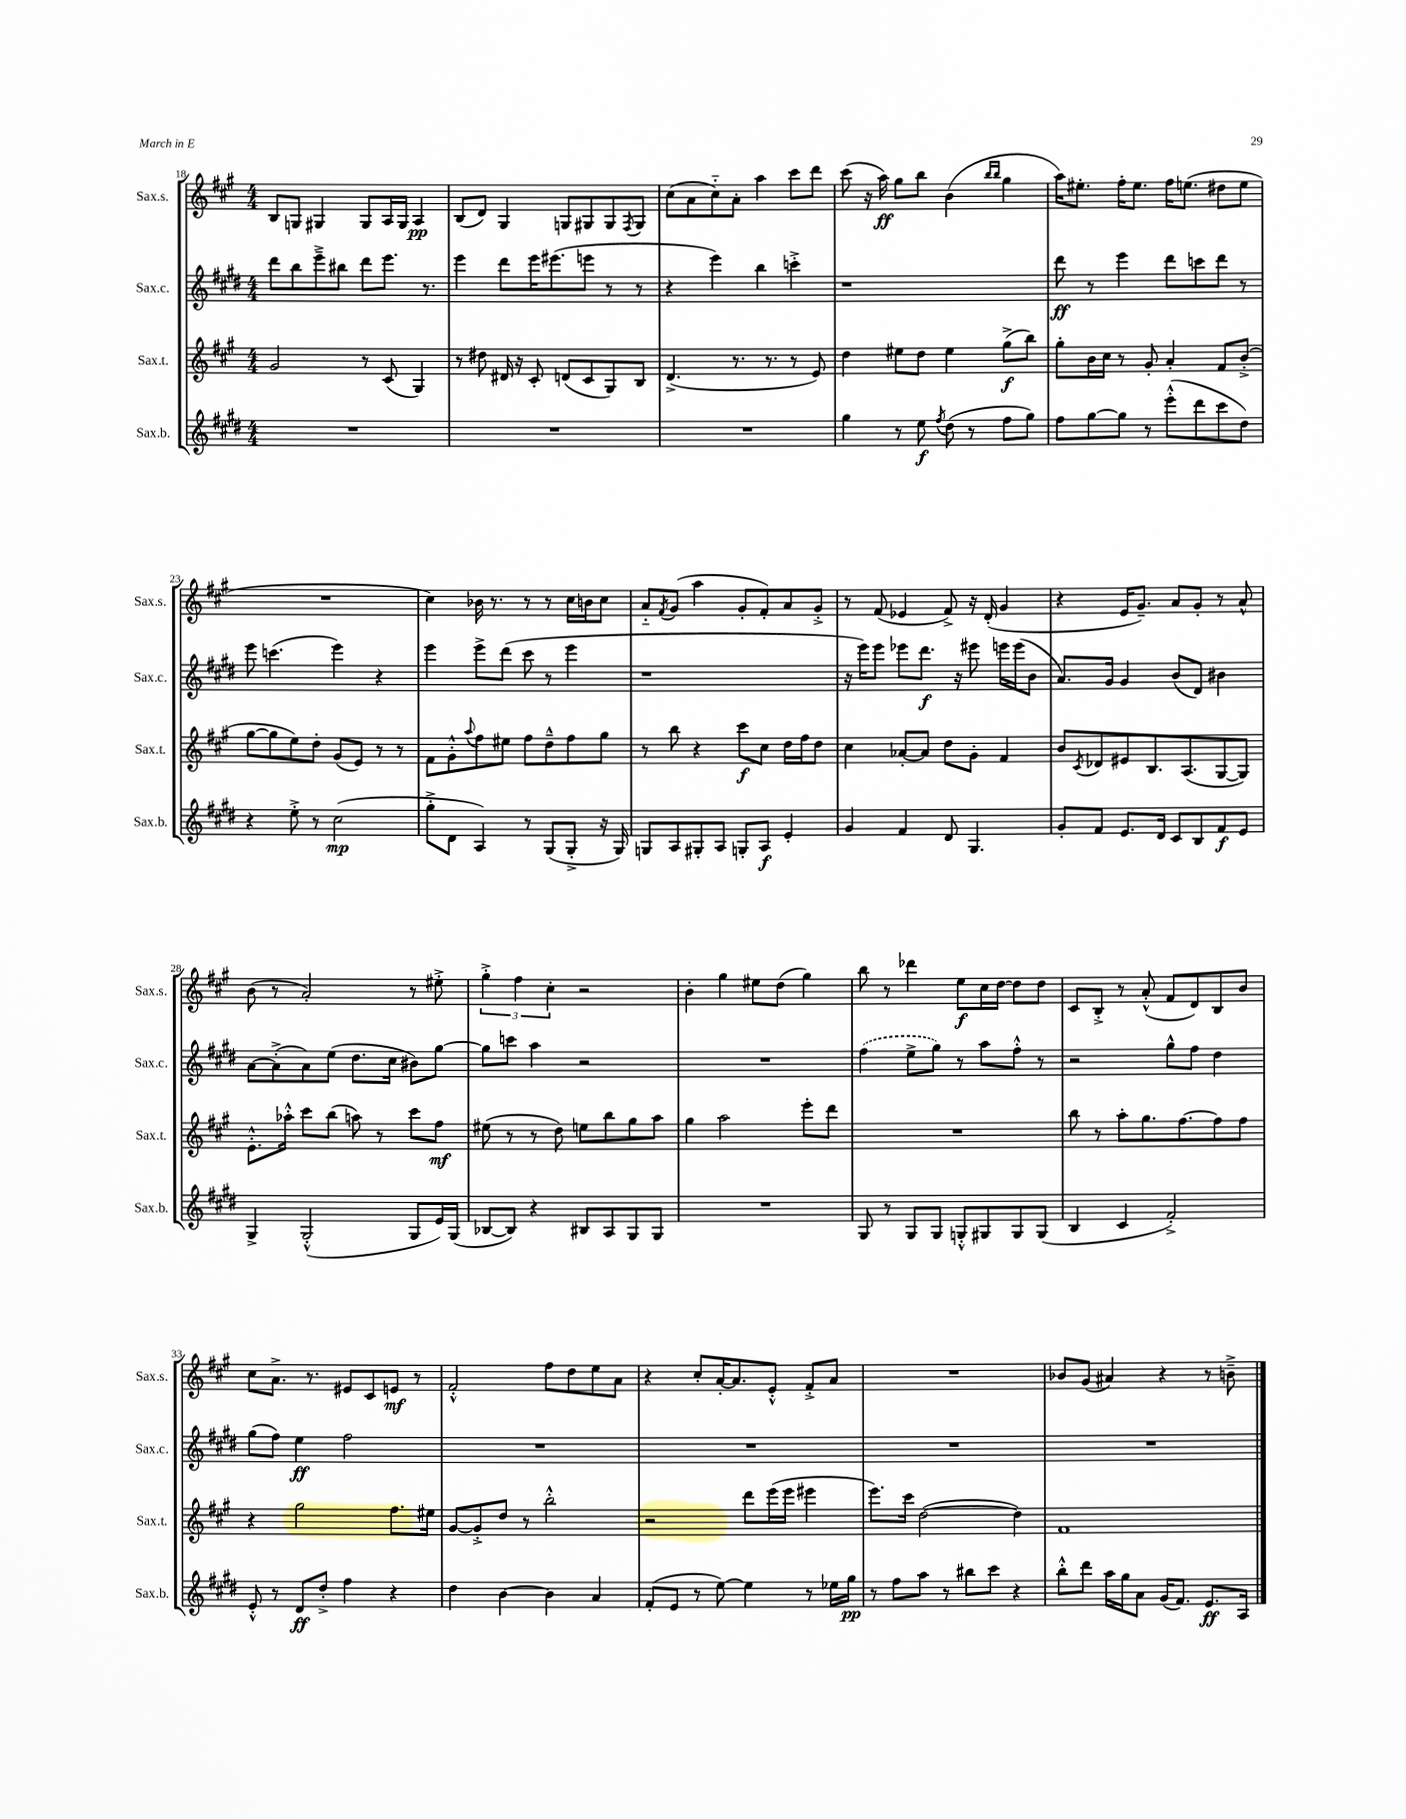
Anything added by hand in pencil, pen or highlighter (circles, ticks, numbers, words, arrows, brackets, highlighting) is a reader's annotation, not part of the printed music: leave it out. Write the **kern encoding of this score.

**kern	**kern	**kern	**kern
*staff4	*staff3	*staff2	*staff1
*clefG2	*clefG2	*clefG2	*clefG2
*k[f#c#g#d#]	*k[f#c#g#]	*k[f#c#g#d#]	*k[f#c#g#]
*M4/4	*M4/4	*M4/4	*M4/4
1r	2g#	8ddd#	8B
.	.	8bb	8G
.	.	8eee~^	4G#
.	.	8bb#	.
.	8r	8ddd#	8G#
.	(8c#	8.eee	16A
.	.	.	16G#
.	4G#)	.	4A
.	.	8.r	.
=	=	=	=
1r	8r	4eee	(8B
.	8dd#	.	8d)
.	16d#	8ddd#	4G#
.	16r	.	.
.	8c#'	16eee	.
.	.	(8.eee#	.
.	(8d	.	8G
.	8c#	8eee	8G#
.	8G#)	8r	8G#
.	.	.	8qF#
.	8B	8r	8G#
=	=	=	=
1r	(4.d^	4r	(8cc#
.	.	.	8a
.	.	4eee)	8cc#'~)
.	8.r	.	8a'
.	.	4bb	4aa
.	8.r	.	.
.	8r	4ccc'^	8ccc#
.	8e)	.	8ddd
=	=	=	=
4gg#	4dd	1r	(8ccc#
.	.	.	16r
.	.	.	16aa)
8r	8ee#	.	8gg#
8ee	8dd	.	8bb
8qff#	.	.	.
(8dd#	4ee#	.	(4b
8r	.	.	.
.	.	.	16qqbb
.	.	.	16qqbb
8ff#	(8gg#^	.	4gg#
8gg#)	8bb)	.	.
=	=	=	=
8ff#	8gg#'	8ddd#	16aa)
.	.	.	8.ee#'
[8gg#	16b	8r	.
.	16cc#	.	.
8gg#]	8r	4eee	16ff#'
.	.	.	8.ee#
8r	8g#'	.	.
(8eee'^^	4a'	8ddd#	16ff#
.	.	.	(8.ee
8ddd#	.	8ccc	.
8ccc#	8f#	8ddd#	8dd#
8dd#)	(8b'^	8r	8ee
=	=	=	=
4r	[8gg#	8eee	1r
.	8gg#]	(4.ccc	.
8ee'^	8ee)	.	.
8r	8dd'	.	.
(2cc#	(8g#	4eee)	.
.	8e)	.	.
.	8r	4r	.
.	8r	.	.
=	=	=	=
8gg#'^	8f#	4eee	4cc#)
8d#	8g#'^^	.	.
.	8qqaa	.	.
4A)	8ff#	8eee^	16b-
.	.	.	8.r
.	8ee#	(8ddd#	.
8r	8ff#	8ccc#	8r
(8G#	8dd~^^	8r	8r
8G#'^	8ff#	4eee	16cc#
.	.	.	16b
16r	8gg#	.	8cc#
16G#)	.	.	.
=	=	=	=
8G	8r	1r	8a'~
.	.	.	8qf#
8A	8bb	.	(8g#
8G#'	4r	.	4aa
8A	.	.	.
8G'	8ccc#	.	8g#'
8A	8cc#	.	8f#')
4e'	16dd	.	8a
.	16ff#	.	.
.	8dd	.	8g#'^
=	=	=	=
4g#	4cc#	16r	8r
.	.	16eee)	.
.	.	8eee	(8f#
4f#	[8a-'	8eee-	4e-
.	8a-]	8.ddd#	.
8d#	8dd	.	8f#^)
.	.	16r	.
4.G#	8g#'	8eee#	16r
.	.	.	(16d'
.	4f#	16eee	4g#
.	.	(16eee	.
.	.	8b	.
=	=	=	=
8g#'	8b	8.a)	4r
.	8qc#	.	.
8f#	8d-	.	.
.	.	16g#	.
8.e	8e#	4g#	16e
.	.	.	8.g#~)
.	8.B	.	.
16d#	.	.	.
8c#	.	(8b	8a
.	(8.A	.	.
8B	.	8d#)	8g#'
8f#	[8G#	4b#	8r
8e	8G#])	.	8a^^
=	=	=	=
4G#^	8.e'^^	[8a	(8b
.	.	(8a'^]	8r
.	16aa-'^^	.	.
(2G#'^^	8ccc#	8a)	2a')
.	(8bb	(8ee	.
.	8aa)	8.dd#	.
.	8r	.	.
.	.	16cc#	.
8G#	8ccc#	8b#)	8r
16e)	8ff#	[8gg#	8ee#'^
(16G#	.	.	.
=	=	=	=
[8B-	(8ee#	8gg#]	6gg#'^
8B-])	8r	8ccc	.
.	.	.	6ff#
4r	8r	4aa	.
.	.	.	6cc#'
.	8dd)	.	.
8B#	8ee	2r	2r
8A	8bb	.	.
8G#	8gg#	.	.
8G#	8aa	.	.
=	=	=	=
1r	4gg#	1r	4b'
.	2aa	.	4gg#
.	.	.	8ee#
.	.	.	(8dd
.	8eee'	.	4gg#)
.	8ddd	.	.
=	=	=	=
8G#	1r	(4ff#	8bb
8r	.	.	8r
8G#	.	8ee^	4ddd-
8G#	.	8gg#)	.
8G'^^	.	8r	8ee
8G#	.	8aa	16cc#
.	.	.	[16dd
8G#	.	8ff#'^^	8dd]
(8G#	.	8r	8dd
=	=	=	=
4B	8bb	2r	8c#
.	8r	.	8B'^
4c#	8aa'	.	8r
.	8.gg#	.	(8a'^^
2f#'^)	.	8gg#^^	8f#
.	[8.ff#	.	.
.	.	8ff#	8d)
.	8ff#]	4dd#	8B
.	8ff#	.	8b
=	=	=	=
8e'^^	4r	(8gg#	8cc#
8r	.	8ff#)	8.a^
8d#	2gg#	4ee	.
.	.	.	8.r
8dd#'^	.	.	.
4ff#	.	2ff#	8e#
.	.	.	8c#
4r	8.ff#	.	8e
.	.	.	8r
.	16ee#	.	.
=	=	=	=
4dd#	[8g#	1r	2f#'^^
.	8g#'^]	.	.
[4b	8dd	.	.
.	8r	.	.
4b]	2bb'^^	.	8ff#
.	.	.	8dd
4a	.	.	8ee
.	.	.	8a
=	=	=	=
(8f#'	2r	1r	4r
8e	.	.	.
8r	.	.	8cc#'
[8ee)	.	.	[16a'
.	.	.	8.a]
4ee]	8ddd	.	.
.	(16eee	.	8e'^^
.	16eee	.	.
8r	4eee#	.	8f#'^
16ee-	.	.	8a
16gg#	.	.	.
=	=	=	=
8r	8.eee)	1r	1r
8ff#	.	.	.
.	16ccc#	.	.
8aa	([2dd	.	.
8r	.	.	.
8bb#	.	.	.
8ccc#	.	.	.
4r	4dd])	.	.
=	=	=	=
8bb'^^	1f#	1r	8b-
8ddd#	.	.	(8g#
16aa	.	.	4a#)
16gg#	.	.	.
8a	.	.	.
(16g#	.	.	4r
8.f#)	.	.	.
8.e	.	.	8r
.	.	.	8b~^
16A	.	.	.
==	==	==	==
*-	*-	*-	*-
